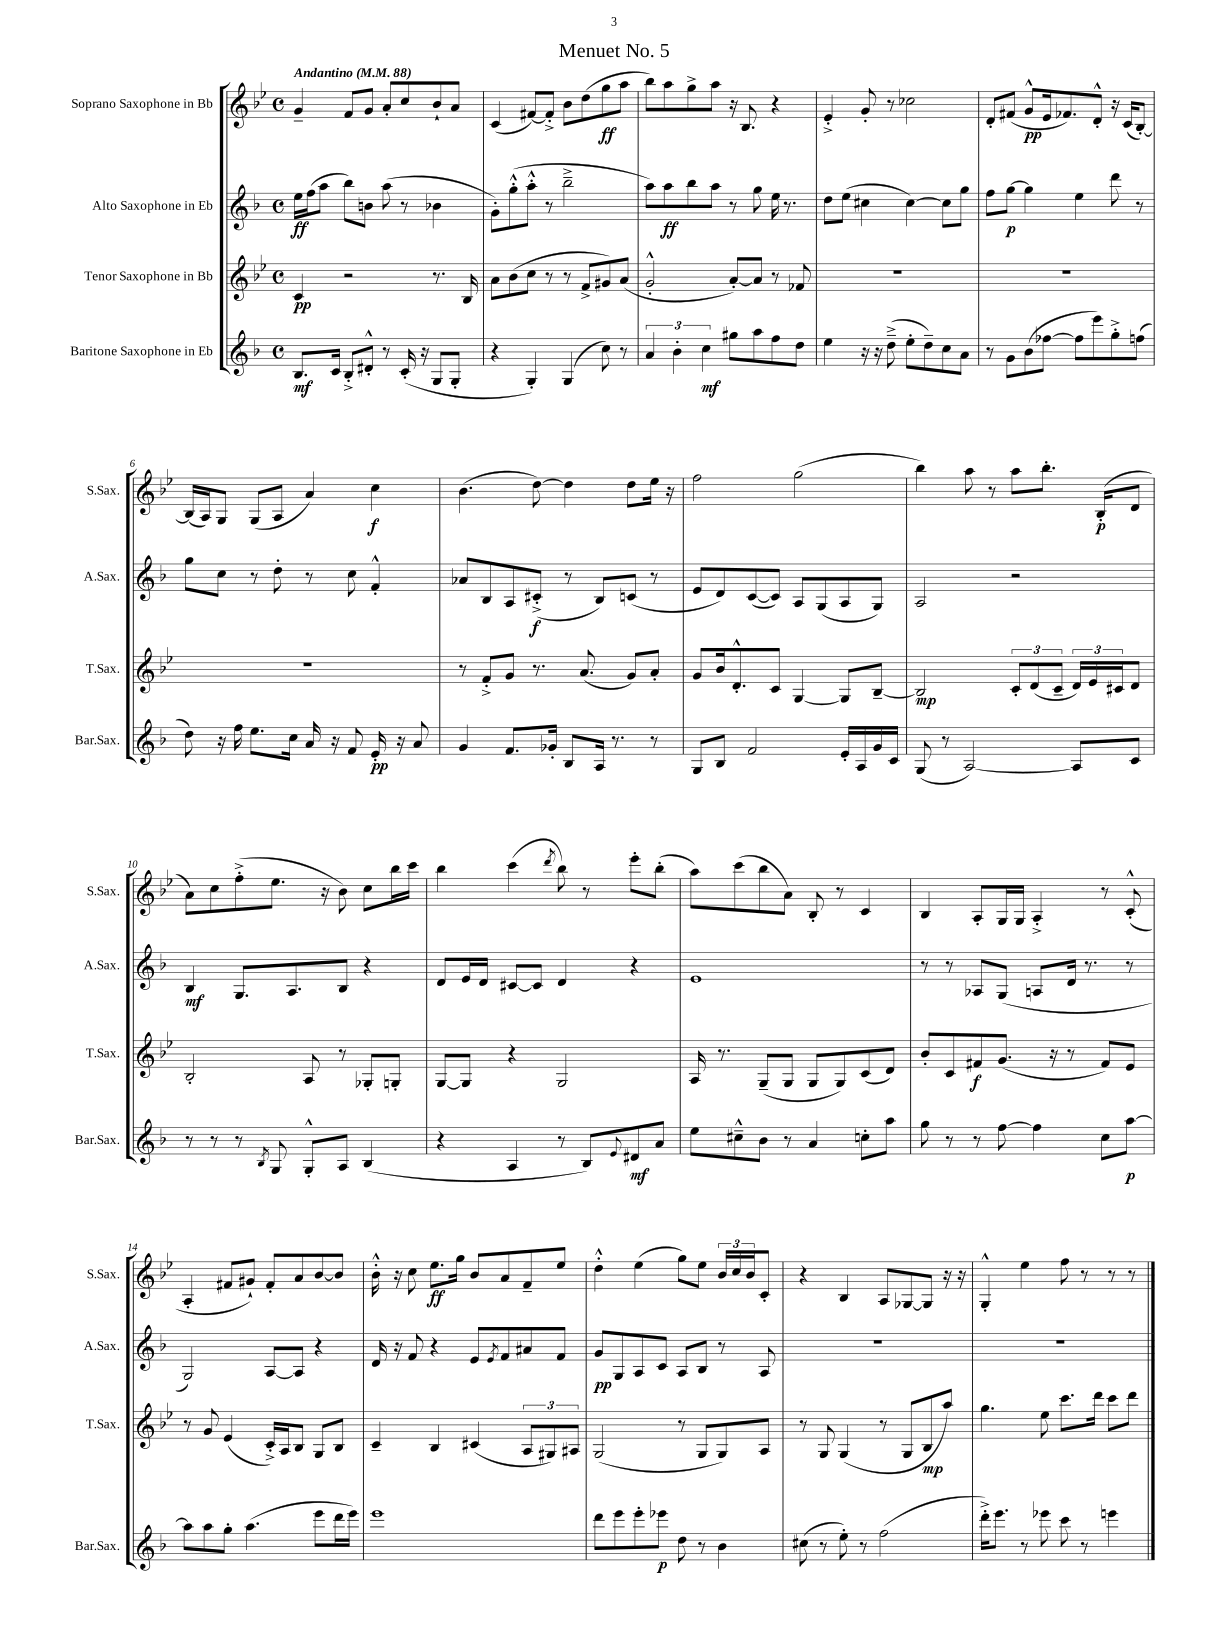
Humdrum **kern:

**kern	**dynam	**kern	**dynam	**kern	**dynam	**kern	**dynam
*part4	*part4	*part3	*part3	*part2	*part2	*part1	*part1
*staff4	*staff4	*staff3	*staff3	*staff2	*staff2	*staff1	*staff1
*I"Baritone Saxophone in Eb	*	*I"Tenor Saxophone in Bb	*	*I"Alto Saxophone in Eb	*	*I"Soprano Saxophone in Bb	*
*I'Bar.Sax.	*	*I'T.Sax.	*	*I'A.Sax.	*	*I'S.Sax.	*
*clefG2	*	*clefG2	*	*clefG2	*	*clefG2	*
*k[b-]	*	*k[b-e-]	*	*k[b-]	*	*k[b-e-]	*
*M4/4	*	*M4/4	*	*M4/4	*	*M4/4	*
*met(c)	*	*met(c)	*	*met(c)	*	*met(c)	*
*MM88	*	*MM88	*	*MM88	*	*MM88	*
=1	=1	=1	=1	=1	=1	=1	=1
!	!	!	!	!	!	!LO:TX:a:B:t=Andantino	!
8.B-/L	mf	4c/	pp	16ee\LL	ff	4g~/	.
.	.	.	.	(16ff\J	.	.	.
.	.	.	.	8aa\J	.	.	.
16c/Jk	.	.	.	.	.	.	.
8B-'^/L	.	2r	.	8bb-\L)	.	8f/L	.
8d#X'^^/J	.	.	.	8bn\J	.	8g/J	.
8r	.	.	.	(8aa\	.	8a'/L	.
(16c'/	.	.	.	8r	.	8cc/	.
16r	.	.	.	.	.	.	.
8G/L	.	8.r	.	4b-X\	.	8b-`/	.
8G'/J	.	.	.	.	.	8a/J	.
.	.	16B-/	.	.	.	.	.
=2	=2	=2	=2	=2	=2	=2	=2
4r	.	8a\L	.	8g'\L)	.	(4c/	.
.	.	(8b-\	.	(8gg'^^\	.	.	.
4G'/)	.	8cc\J	.	8aa'^^\J	.	[8f#X/L)	.
.	.	8r	.	8r	.	8f#'^/J]	.
(4G/	.	8r	.	2bb-~^\	.	8b-\L	.
.	.	8f^/L	.	.	.	(8dd\	.
8cc\)	.	8g#X/)	.	.	.	8gg\	ff
8r	.	(8a/J	.	.	.	8aa\J	.
=3	=3	=3	=3	=3	=3	=3	=3
6a/	.	2g'^^/	.	8aa\L)	.	8bb-\L)	.
.	.	.	.	8aa\	ff	8aa\	.
6b-'\	.	.	.	.	.	.	.
.	.	.	.	8bb-\	.	8gg^\	.
6cc\	mf	.	.	.	.	.	.
.	.	.	.	8aa\J	.	8aa\J	.
8gg#X\L	.	[8a'/L)	.	8r	.	16r	.
.	.	.	.	.	.	8.B-/	.
8aa\	.	8a/J]	.	8gg\	.	.	.
8ff\	.	8r	.	16ee\	.	4r	.
.	.	.	.	8.r	.	.	.
8dd\J	.	8f-X/	.	.	.	.	.
=4	=4	=4	=4	=4	=4	=4	=4
4ee\	.	1r	.	8dd\L	.	4e-'^/	.
.	.	.	.	(8ee\J	.	.	.
16r	.	.	.	4cc#X\	.	8g'/	.
16r	.	.	.	.	.	.	.
(8dd~^\	.	.	.	.	.	8r	.
8ee'\L	.	.	.	[4cc#\)	.	2cc-X\	.
8dd~\)	.	.	.	.	.	.	.
8cc\	.	.	.	8cc#\L]	.	.	.
8a\J	.	.	.	8gg\J	.	.	.
=5	=5	=5	=5	=5	=5	=5	=5
8r	.	1r	.	8ff\L	.	8d'/L	.
8g\L	.	.	.	[8gg\J	p	(8f#X/J	.
(8b-\	.	.	.	4gg\]	.	8g^^/L	pp
[8ff-X\J	.	.	.	.	.	16e-/k	.
.	.	.	.	.	.	8.f-X/)	.
8ff-\L]	.	.	.	4ee\	.	.	.
8eee\)	.	.	.	.	.	8d'^^/J	.
8gg'^\	.	.	.	8ddd\	.	16r	.
.	.	.	.	.	.	(16c/KL	.
(8ffn\J	.	.	.	8r	.	[8B-'/J)	.
!!LO:LB:g=z
=6	=6	=6	=6	=6	=6	=6	=6
8dd\)	.	1r	.	8gg\L	.	(16B-/LL]	.
.	.	.	.	.	.	16A/J)	.
16r	.	.	.	8cc\J	.	8G/J	.
16ff\	.	.	.	.	.	.	.
8.ee\L	.	.	.	8r	.	(8G/L	.
.	.	.	.	8dd'\	.	8A/J	.
16cc\Jk	.	.	.	.	.	.	.
16a/	.	.	.	8r	.	4a/)	.
16r	.	.	.	.	.	.	.
8f/	.	.	.	8cc\	.	.	.
16e'/	pp	.	.	4f'^^/	.	4cc\	f
16r	.	.	.	.	.	.	.
8a/	.	.	.	.	.	.	.
=7	=7	=7	=7	=7	=7	=7	=7
4g/	.	8r	.	8a-X/L	.	(4.b-\	.
.	.	8f'^/L	.	8B-/	.	.	.
8.f/L	.	8g/J	.	8A/	.	.	.
.	.	8.r	.	(8c#X'^/J	f	[8dd\)	.
16g-X'/Jk	.	.	.	.	.	.	.
8B-/L	.	.	.	8r	.	4dd\]	.
.	.	(8.a/	.	.	.	.	.
16A/Jk	.	.	.	8B-/L)	.	.	.
8.r	.	.	.	.	.	.	.
.	.	8g/L)	.	(8cn/J	.	8dd\L	.
8r	.	8a'/J	.	8r	.	16ee-\Jk	.
.	.	.	.	.	.	16r	.
=8	=8	=8	=8	=8	=8	=8	=8
8G/L	.	8g/L	.	8e/L	.	2ff\	.
8B-/J	.	16b-/k	.	8d/)	.	.	.
.	.	8.d'^^/	.	.	.	.	.
2f/	.	.	.	([8c/	.	.	.
.	.	8c/J	.	8c/J])	.	.	.
.	.	[4G/	.	8A/L	.	(2gg\	.
.	.	.	.	(8G/	.	.	.
16e'/LL	.	8G/L]	.	8A/	.	.	.
16A/	.	.	.	.	.	.	.
16g/	.	[8B-~/J	.	8G/J)	.	.	.
16c/JJ	.	.	.	.	.	.	.
=9	=9	=9	=9	=9	=9	=9	=9
(8G/	.	2B-/]	mp	2A/	.	4bb-\)	.
8r	.	.	.	.	.	.	.
[2A/)	.	.	.	.	.	8aa\	.
.	.	.	.	.	.	8r	.
.	.	12c'/L	.	2r	.	8aa\L	.
.	.	(12d/	.	.	.	.	.
.	.	.	.	.	.	8.bb-'\J	.
.	.	12c~/J	.	.	.	.	.
8A/L]	.	24d/LL)	.	.	.	.	.
.	.	24e-/	.	.	.	.	.
.	.	.	.	.	.	(16B-'/KL	p
.	.	24c#X/J	.	.	.	.	.
8c/J	.	8d/J	.	.	.	8d/J	.
!!LO:LB:g=z
=10	=10	=10	=10	=10	=10	=10	=10
8r	.	2B-'/	.	4B-/	mf	8a\L)	.
8r	.	.	.	.	.	8cc\	.
8r	.	.	.	8.G/L	.	(8ff'^\	.
8qB-/	.	.	.	.	.	.	.
8G/	.	.	.	.	.	8.ee-\J	.
.	.	.	.	8.A/	.	.	.
8G'^^/L	.	8A/	.	.	.	.	.
.	.	.	.	.	.	16r	.
8A/J	.	8r	.	8B-/J	.	8b-\)	.
(4B-/	.	8G-X'/L	.	4r	.	8cc\L	.
.	.	8Gn'/J	.	.	.	16bb-\L	.
.	.	.	.	.	.	16ccc\JJ	.
=11	=11	=11	=11	=11	=11	=11	=11
4r	.	[8G/L	.	8d/L	.	4bb-\	.
.	.	8G/J]	.	16e/L	.	.	.
.	.	.	.	16d/JJ	.	.	.
4A/	.	4r	.	[8c#X/L	.	(4ccc\	.
.	.	.	.	8c#/J]	.	.	.
.	.	.	.	.	.	8qddd/	.
8r	.	2G/	.	4d/	.	8bb-\)	.
8B-/L)	.	.	.	.	.	8r	.
8qqe/	.	.	.	.	.	.	.
8d#X/	mf	.	.	4r	.	8eee-'\L	.
8a/J	.	.	.	.	.	(8bb-'\J	.
=12	=12	=12	=12	=12	=12	=12	=12
8ee\L	.	16A/	.	1e	.	8aa\L)	.
.	.	8.r	.	.	.	.	.
8cc#X~^^\	.	.	.	.	.	(8ccc\	.
8b-\J	.	(8G~/L	.	.	.	8bb-\	.
8r	.	8G/J	.	.	.	8a\J)	.
4a/	.	8G/L	.	.	.	8B-'/	.
.	.	8G/)	.	.	.	8r	.
8ccn'\L	.	(8c/	.	.	.	4c/	.
8aa\J	.	8d/J)	.	.	.	.	.
=13	=13	=13	=13	=13	=13	=13	=13
8gg\	.	8b-'/L	.	8r	.	4B-/	.
8r	.	8c/	.	8r	.	.	.
8r	.	8f#X/	f	8A-X/L	.	8A'/L	.
[8ff\	.	(8.g/J	.	(8G/J	.	16G/L	.
.	.	.	.	.	.	16G/JJ	.
4ff\]	.	.	.	8An/L	.	4A'^/	.
.	.	16r	.	.	.	.	.
.	.	8r	.	16d/Jk	.	.	.
.	.	.	.	8.r	.	.	.
8cc\L	.	8f#/L)	.	.	.	8r	.
[8aa\J	p	8e-/J	.	8r	.	(8c'^^/	.
!!LO:LB:g=z
=14	=14	=14	=14	=14	=14	=14	=14
8aa\L]	.	8r	.	2G/)	.	4A'/	.
8aa\	.	8g/	.	.	.	.	.
8gg'\J	.	(4e-/	.	.	.	8f#X/L	.
(4.aa\	.	.	.	.	.	8g#X`/J)	.
.	.	16c'^/LL)	.	[8A/L	.	8f#'/L	.
.	.	16A/J	.	.	.	.	.
.	.	8B-/J	.	8A/J]	.	8a/	.
8eee\L	.	8G/L	.	4r	.	[8b-/	.
16ddd\L	.	8B-/J	.	.	.	8b-/J]	.
16eee\JJ)	.	.	.	.	.	.	.
=15	=15	=15	=15	=15	=15	=15	=15
1eee	.	4c~/	.	16d/	.	16b-'^^\	.
.	.	.	.	16r	.	16r	.
.	.	.	.	8f/	.	8cc\	.
.	.	4B-/	.	4r	.	8.ee-\L	ff
.	.	.	.	.	.	16gg\Jk	.
.	.	(4c#X/	.	8e/L	.	8b-/L	.
.	.	.	.	8qe/	.	.	.
.	.	.	.	8f/	.	8a/	.
.	.	12A/L	.	8a#X/	.	8f~/	.
.	.	12G#X/)	.	.	.	.	.
.	.	.	.	8f/J	.	8ee-/J	.
.	.	12A#X/J	.	.	.	.	.
=16	=16	=16	=16	=16	=16	=16	=16
8ddd\L	.	(2G/	.	8g/L	pp	4dd'^^\	.
8eee\	.	.	.	8G/	.	.	.
8eee'\	.	.	.	8A/	.	(4ee-\	.
8eee-X\J	p	.	.	8c/J	.	.	.
8dd\	.	8r	.	8A/L	.	8gg\L)	.
8r	.	8G/L	.	8B-/J	.	8ee-\J	.
4b-\	.	8G/)	.	8r	.	24b-/LL	.
.	.	.	.	.	.	24cc/	.
.	.	.	.	.	.	24b-/J	.
.	.	8A/J	.	8A/	.	8c'/J	.
=17	=17	=17	=17	=17	=17	=17	=17
(8cc#X\	.	8r	.	1r	.	4r	.
8r	.	8G/	.	.	.	.	.
8ee'\)	.	(4G/	.	.	.	4B-/	.
8r	.	.	.	.	.	.	.
(2ff\	.	8r	.	.	.	8A/L	.
.	.	8G/L	.	.	.	[8G-X/	.
.	.	8B-/	mp	.	.	8G-/J]	.
.	.	8aa/J)	.	.	.	16r	.
.	.	.	.	.	.	16r	.
=18	=18	=18	=18	=18	=18	=18	=18
16ddd'^\KL)	.	4.gg\	.	1r	.	4G'^^/	.
8.eee\J	.	.	.	.	.	.	.
8r	.	.	.	.	.	4ee-\	.
8eee-X\	.	8ee-\	.	.	.	.	.
8ccc\	.	8.ccc\L	.	.	.	8ff\	.
8r	.	.	.	.	.	8r	.
.	.	16ddd\Jk	.	.	.	.	.
4eeen\	.	8ccc\L	.	.	.	8r	.
.	.	8ddd\J	.	.	.	8r	.
==	==	==	==	==	==	==	==
*-	*-	*-	*-	*-	*-	*-	*-
